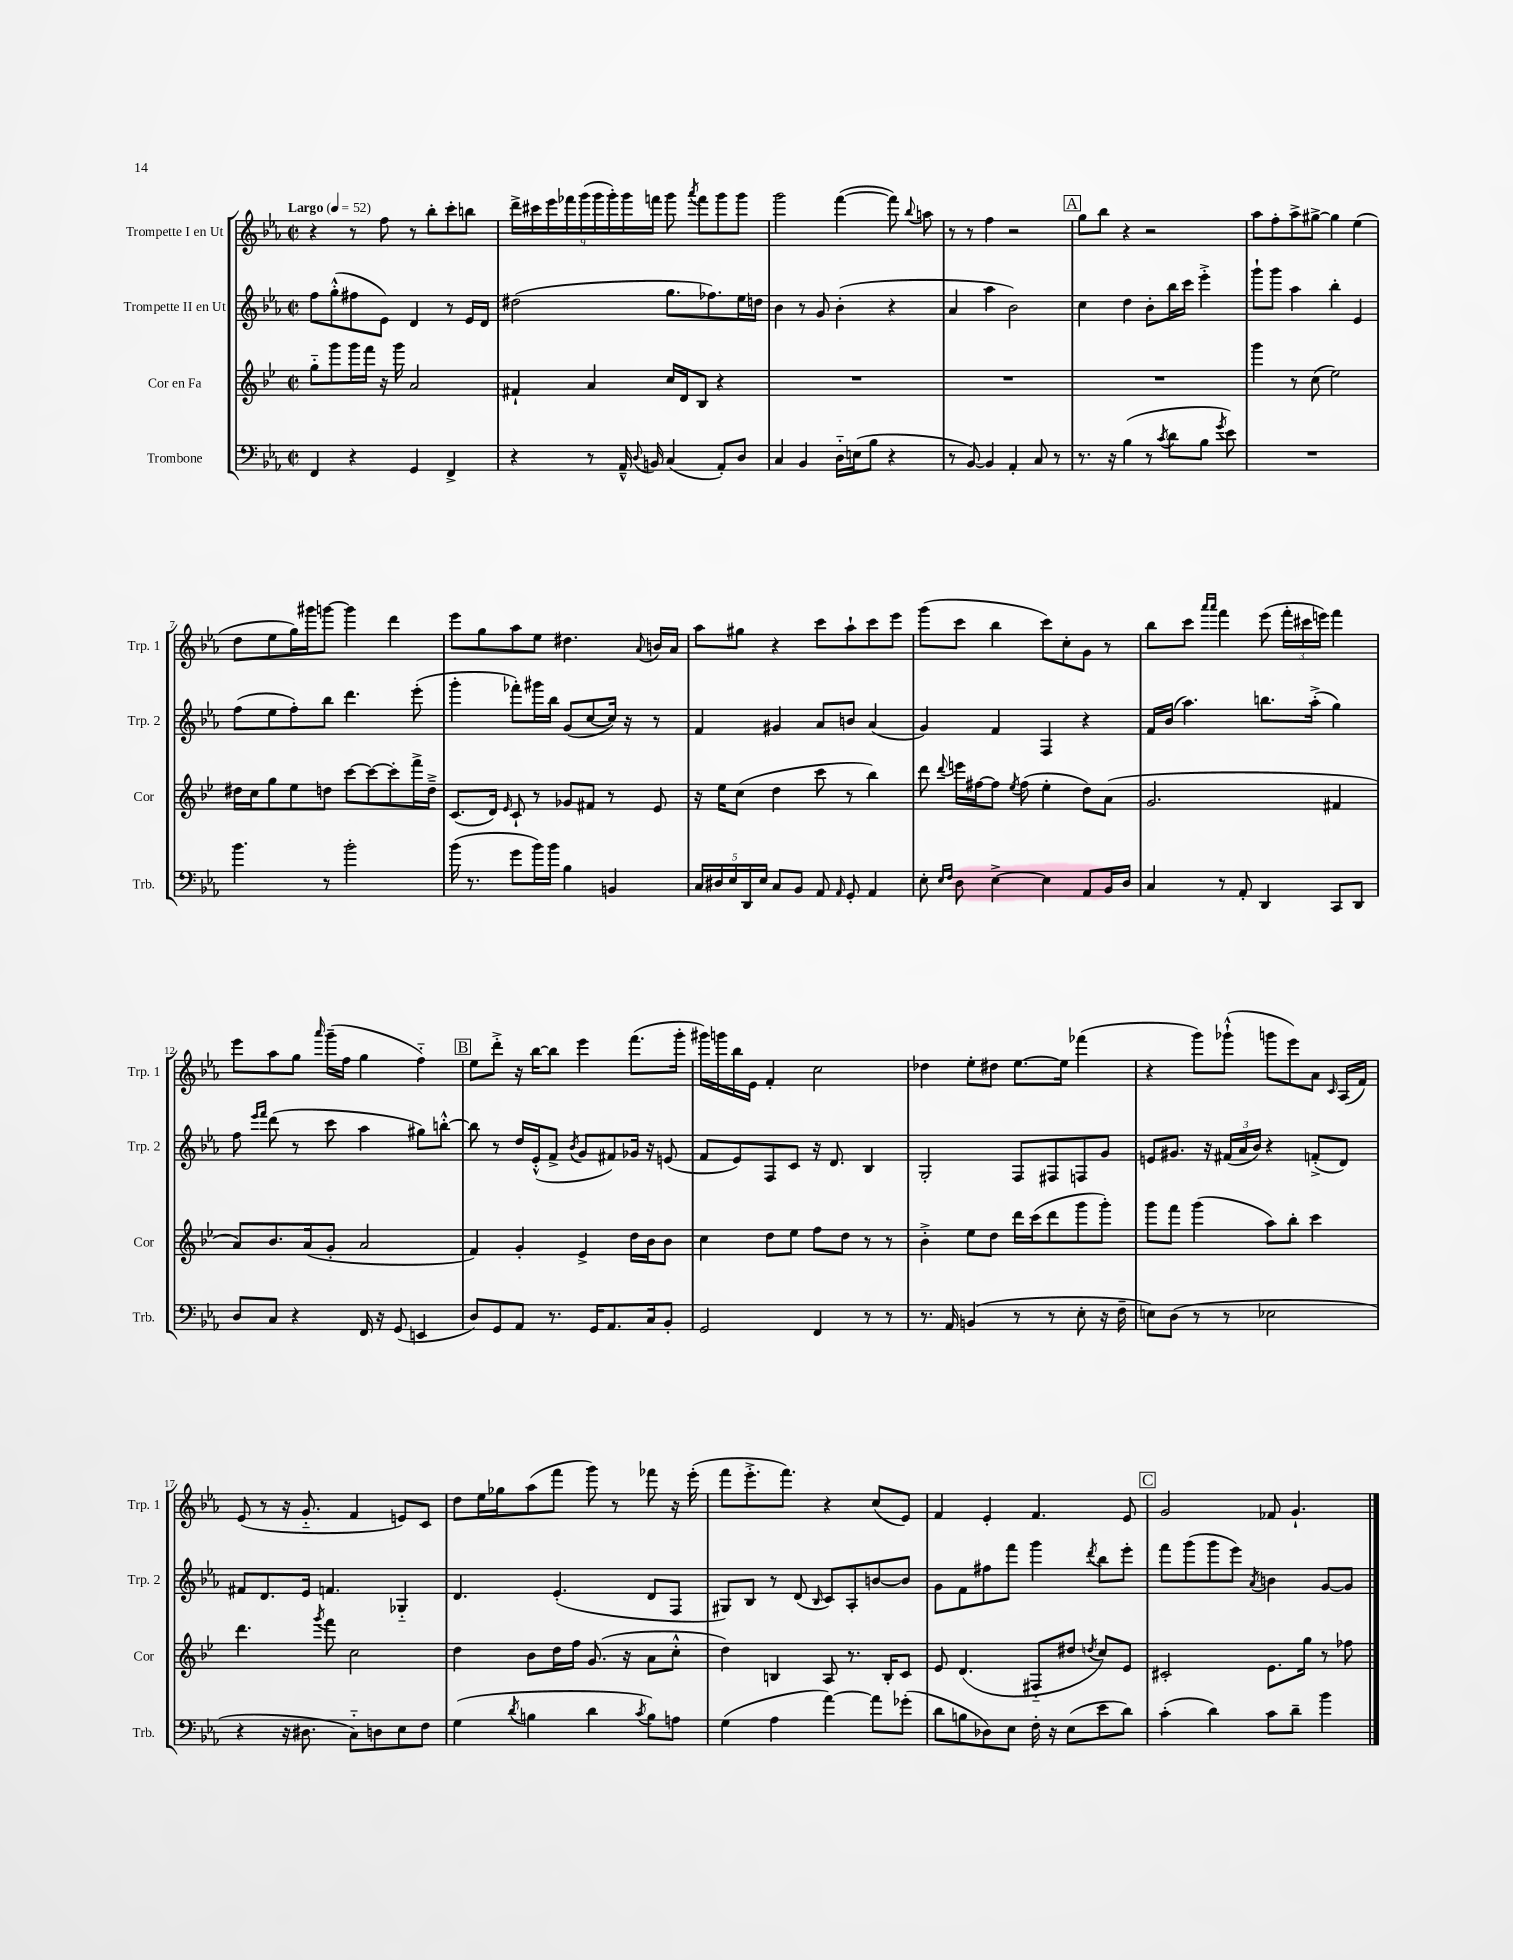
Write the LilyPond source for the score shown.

<<
\new StaffGroup <<
\new Staff = "s0" \with { instrumentName = "Trompette I en Ut" shortInstrumentName = "Trp. 1" } {
    \clef treble \key ees \major \defaultTimeSignature \time 2/2 \tempo "Largo" 4 = 52
    \autoBeamOff r4 r8 f''8 r8 bes''8[-. c'''8-. b''8] |
    \tuplet 9/8 { d'''16[-> cis'''16 ees'''16 fes'''16 g'''16( g'''16 g'''16-.) g'''16 f'''16] } g'''8 \acciaccatura { aes'''8 } f'''8[ g'''8 g'''8] |
    g'''2 f'''4~( f'''8) \appoggiatura { bes''8 } a''8 |
    r8 r8 f''4 r2 |
    \mark \markup { \box "A" } g''8[ bes''8] r4 r2 |
    aes''8[ f''8-. aes''8-> gis''8]~-> gis''4 ees''4( |
    d''8[ ees''8 g''16) gis'''16 g'''8]~ g'''4 d'''4 |
    ees'''8[ g''8 aes''8 ees''8] dis''4. \appoggiatura { aes'8 } b'16[ aes'16] |
    aes''8[ gis''8] r4 c'''8[ aes''8-! c'''8 ees'''8] |
    g'''8[( c'''8] bes''4 c'''8[) c''8-. g'8] r8 |
    bes''8[ c'''8] \grace { aes'''16[ aes'''16] } f'''4 ees'''8( \tuplet 3/2 { f'''16[-. cis'''16 e'''16]) } f'''4 |
    ees'''8[ aes''8 g''8] \grace { aes'''16 } g'''16[--( f''16] g''4 f''4-_) |
    \mark \markup { \box "B" } ees''8[ d'''8]-.-> r16 bes''16[~ bes''8] ees'''4 f'''8.[( g'''16]-. |
    gis'''16[) g'''16 bes''16 ees'16] f'4-. c''2 |
    des''4 ees''8[-. dis''8] ees''8.[~ ees''16] fes'''4( |
    r4 g'''8[) ges'''8]-!-^( g'''8[ ees'''8) aes'8] \grace { c'16 } aes16[( f'16]) |
    ees'8( r8 r16 g'8.-_ f'4 e'8[) c'8] |
    d''8[ ees''16 ges''16 aes''8( f'''8] g'''8) r8 fes'''8 r16 ees'''16-.( |
    f'''8[ ees'''8.-.-> f'''8.]) r4 c''8[( ees'8]) |
    f'4 ees'4-. f'4. ees'8 |
    \mark \markup { \box "C" } g'2 fes'8 g'4.-! \bar "|." |
}
\new Staff = "s1" \with { instrumentName = "Trompette II en Ut" shortInstrumentName = "Trp. 2" } {
    \clef treble \key ees \major \defaultTimeSignature \time 2/2
    \autoBeamOff f''8[ g''8-.-^( fis''8 ees'8]) d'4 r8 ees'16[ d'16] |
    dis''2( g''8.[ fes''8.) ees''16 d''16] |
    bes'4 r8 g'8 bes'4-.( r4 |
    aes'4 aes''4 bes'2) |
    \mark \markup { \box "A" } c''4 d''4 bes'8[-. bes''16 c'''16] ees'''4-.-> |
    g'''8[-! g'''8] aes''4 bes''4-. ees'4 |
    f''8[( ees''8 f''8-.) bes''8] d'''4. ees'''8-.( |
    g'''4-. fes'''8[-.) gis'''16 bes''16] g'8[( c''8~ c''16]) r16 r8 |
    f'4 gis'4 aes'8[ b'8] aes'4( |
    g'4) f'4 f4 r4 |
    f'16[ bes'16]( aes''4.) b''8.[ aes''16]-.->( g''4) |
    f''8 \grace { ees'''16[ f'''16] } d'''8( r8 c'''8 aes''4 gis''8[) b''8]~-.-^ |
    \mark \markup { \box "B" } b''8 r8 d''16[ ees'16-.-^( f'8]-> \acciaccatura { bes'8 } g'8[ fis'8) ges'16] r16 e'8( |
    f'8[ ees'8) f8 c'8] r16 d'8. bes4 |
    g2-. f8[ fis8 f8 g'8] |
    e'8[ gis'8.] r16 \tuplet 3/2 { fis'16[( aes'16 bes'16]) } r4 f'8[-.->( d'8]) |
    fis'8[ d'8. ees'16] f'4. ges4-_ |
    d'4. ees'4.-.( d'8[ f8] |
    gis8[) bes8] r8 d'8( \grace { bes16 } c'8[) aes8-. b'8~ b'8] |
    g'8[ f'8 fis''8 f'''8] g'''4 \acciaccatura { d'''8 } bes''8[ ees'''8]-. |
    \mark \markup { \box "C" } f'''8[ g'''8( g'''8 ees'''8]) \acciaccatura { aes'8 } b'4 g'8[~ g'8] \bar "|." |
}
\new Staff = "s2" \with { instrumentName = "Cor en Fa" shortInstrumentName = "Cor" } {
    \clef treble \key bes \major \defaultTimeSignature \time 2/2
    \autoBeamOff g''8[-_ g'''8 g'''16 f'''16] r16 g'''16 a'2 |
    fis'4-! a'4 c''16[ d'16 bes8] r4 |
    R1 |
    R1 |
    \mark \markup { \box "A" } R1 |
    g'''4 r8 c''8( ees''2) |
    dis''16[ c''16 g''8 ees''8 d''8] c'''8[~ c'''8~ c'''8-. f'''16-> d''16]---> |
    c'8.[( d'16]) \grace { ees'16 } c'8-! r8 ges'8[ fis'8] r8 ees'8 |
    r16 ees''16[ c''8]( d''4 c'''8 r8 bes''4) |
    d'''8 \appoggiatura { d'''8 } e'''16[ fis''16~ fis''8] \acciaccatura { ees''8 } fis''8( ees''4-. d''8[) a'8]( |
    g'2. fis'4 |
    a'8[) bes'8. a'16( g'8]-. a'2 |
    \mark \markup { \box "B" } f'4) g'4-. ees'4-> d''16[ bes'16 bes'8] |
    c''4 d''8[ ees''8] f''8[ d''8] r8 r8 |
    bes'4-.-> ees''8[ d''8] d'''16[ c'''16( d'''8 g'''8 g'''8]-.) |
    g'''8[ f'''8] g'''4( a''8[) bes''8]-. c'''4 |
    d'''4. \acciaccatura { g'''8 } f'''8 c''2 |
    d''4 bes'8[ d''16 f''16] g'8.( r16 a'8[ c''8]-.-^ |
    d''4) b4 a8 r8. b16[-. c'8] |
    ees'8 d'4.( fis8[-_ dis''8] \acciaccatura { d''8 } c''8[) ees'8] |
    \mark \markup { \box "C" } cis'2-. ees'8.[ g''16] r8 fes''8 \bar "|." |
}
\new Staff = "s3" \with { instrumentName = "Trombone" shortInstrumentName = "Trb." } {
    \clef bass \key ees \major \defaultTimeSignature \time 2/2
    \autoBeamOff f,4 r4 g,4 f,4-> |
    r4 r8 aes,16---^ \appoggiatura { d8 } b,16 c4( aes,8[-.) d8] |
    c4 bes,4 d16[-_ e16( bes8] r4 |
    r8 bes,8~) bes,4 aes,4-. c8 r8 |
    \mark \markup { \box "A" } r8. r16 bes4( r8 \acciaccatura { c'8 } d'8[ bes8] \acciaccatura { g'8 } ees'8) |
    R1 |
    bes'4. r8 bes'2-. |
    bes'16( r8. g'8[ bes'16) bes'16] bes4 b,4 |
    \tuplet 5/4 { c16[ dis16 ees16 d,16 ees16] } c8[ bes,8] aes,8 \grace { aes,16 } g,8-. aes,4 |
    ees8-. \grace { ees16[ f16] } d8 ees4~-> ees4 aes,8[ bes,16 d16] |
    c4 r8 aes,8-. d,4 c,8[ d,8] |
    d8[ c8] r4 f,16 r16 g,8( e,4 |
    \mark \markup { \box "B" } d8[) g,8 aes,8] r8. g,16[ aes,8. c16 bes,8]-. |
    g,2 f,4 r8 r8 |
    r8. aes,16 b,4( r8 r8 ees8-. r16 f16-- |
    e8[) d8]( r8 r8 ees2 |
    r4 r16 dis8. c8[-_) d8 ees8 f8] |
    g4( \acciaccatura { d'8 } b4 d'4 \acciaccatura { c'8 } b8[) a8] |
    g4( aes4 aes'4~) aes'8[ ges'8]-.( |
    d'8[ b8 des8) ees8] f16-. r16 ees8[( ees'8 d'8]) |
    \mark \markup { \box "C" } c'4-.( d'4) c'8[ d'8]-- bes'4 \bar "|." |
}
>>
>>
